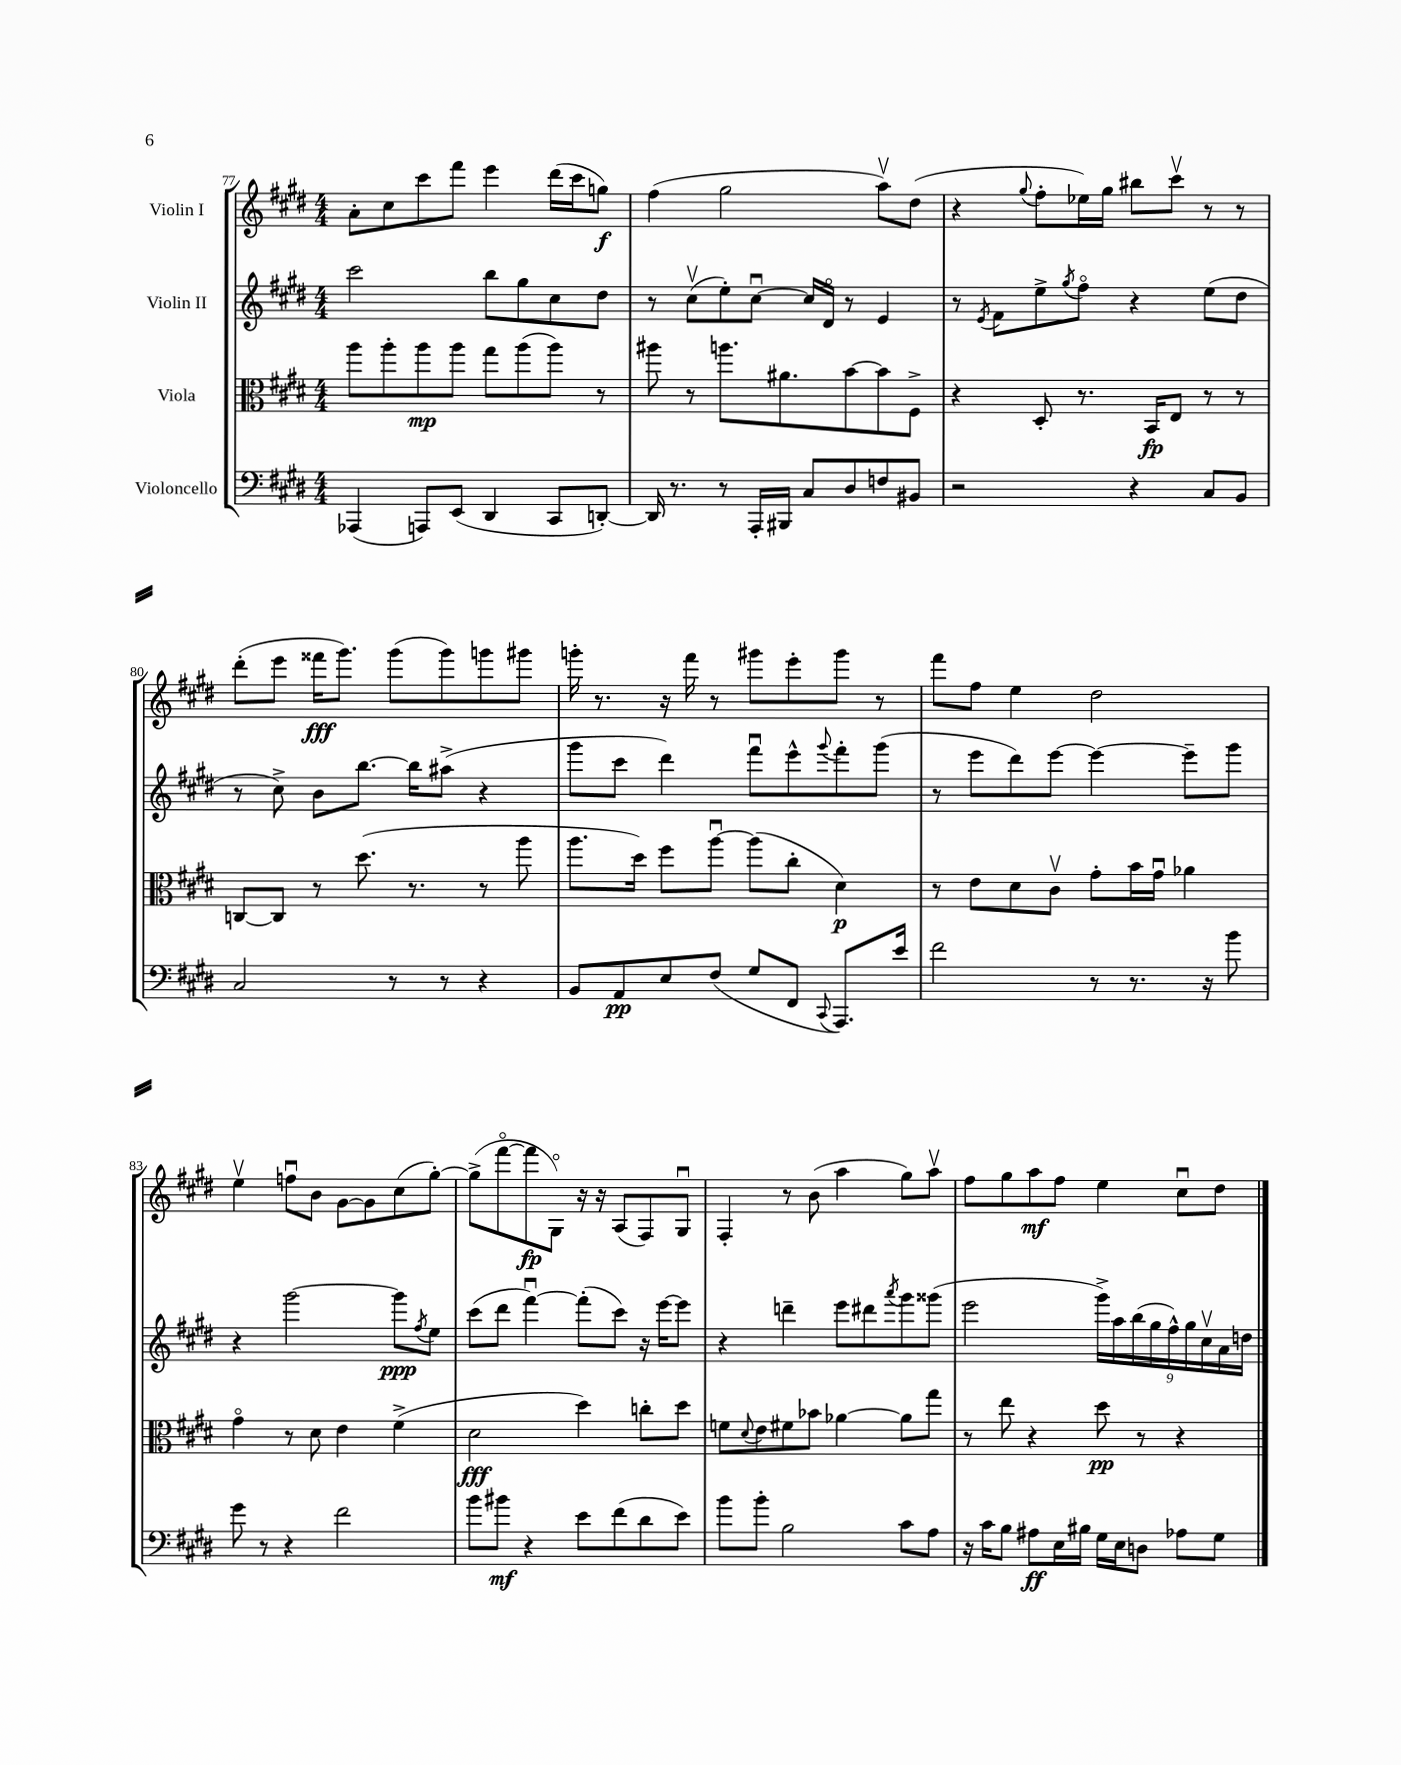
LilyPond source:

<<
\new StaffGroup <<
\new Staff = "s0" \with { instrumentName = "Violin I" } {
    \clef treble \key e \major \numericTimeSignature \time 4/4
    a'8-. cis''8 cis'''8 fis'''8 e'''4 dis'''16( cis'''16 g''8\f) |
    fis''4( gis''2 a''8\upbow) dis''8( |
    r4 \appoggiatura { gis''8 } fis''8-. ees''16) gis''16 bis''8 cis'''8\upbow r8 r8 |
    dis'''8-.( e'''8 fisis'''16\fff gis'''8.) gis'''8( gis'''8) g'''8 gis'''8 |
    g'''16-. r8. r16 fis'''16 r8 gis'''8 e'''8-. gis'''8 r8 |
    fis'''8 fis''8 e''4 dis''2 |
    e''4\upbow f''8\downbow b'8 gis'8~ gis'8 cis''8( gis''8~-.) |
    gis''8->( fis'''8~\flageolet fis'''8\fp gis8\flageolet) r16 r16 a8( fis8) gis8\downbow |
    fis4-. r8 b'8( a''4 gis''8) a''8\upbow |
    fis''8 gis''8 a''8\mf fis''8 e''4 cis''8\downbow dis''8 \bar "|." |
}
\new Staff = "s1" \with { instrumentName = "Violin II" } {
    \clef treble \key e \major \numericTimeSignature \time 4/4
    cis'''2 b''8 gis''8 cis''8 dis''8 |
    r8 cis''8\upbow( e''8-.) cis''8~\downbow cis''16 dis'16\flageolet r8 e'4 |
    r8 \acciaccatura { e'8 } fis'8 e''8-> \acciaccatura { gis''8 } fis''8\flageolet r4 e''8( dis''8 |
    r8 cis''8->) b'8 b''8.~ b''16 ais''8->( r4 |
    gis'''8 cis'''8 dis'''4) fis'''8\downbow e'''8-^ \appoggiatura { gis'''8 } fis'''8-. gis'''8( |
    r8 e'''8 dis'''8) e'''8~ e'''4~ e'''8-- gis'''8 |
    r4 gis'''2~ gis'''8\ppp \acciaccatura { fis''8 } e''8 |
    cis'''8( dis'''8 fis'''4~\downbow) fis'''8-.( cis'''8) r16 e'''16~ e'''8 |
    r4 d'''4-- e'''8 dis'''8 \acciaccatura { a'''8 } gis'''8 gisis'''8( |
    e'''2 \tuplet 9/8 { gis'''16->) a''16 b''16( gis''16 fis''16-^) gis''16 cis''16\upbow a'16 d''16 } \bar "|." |
}
\new Staff = "s2" \with { instrumentName = "Viola" } {
    \clef alto \key e \major \numericTimeSignature \time 4/4
    a''8 a''8-. a''8\mp a''8 gis''8 a''8( a''8) r8 |
    ais''8 r8 a''8. ais'8. b'8~ b'8 fis8-> |
    r4 dis8-. r8. b,16\fp e8 r8 r8 |
    c8~ c8 r8 dis''8.( r8. r8 a''8 |
    a''8. dis''16) fis''8 a''8~\downbow a''8( cis''8-. dis'4\p) |
    r8 e'8 dis'8 cis'8\upbow gis'8-. b'16 gis'16\downbow aes'4 |
    gis'4\flageolet r8 dis'8 e'4 fis'4->( |
    dis'2\fff dis''4) c''8-. dis''8 |
    f'8 \appoggiatura { dis'8 } e'8 fis'8 bes'8 aes'4~ aes'8 gis''8 |
    r8 e''8 r4 dis''8\pp r8 r4 \bar "|." |
}
\new Staff = "s3" \with { instrumentName = "Violoncello" } {
    \clef bass \key e \major \numericTimeSignature \time 4/4
    aes,,4( a,,8) e,8( dis,4 cis,8 d,8~-.) |
    d,16 r8. r8 a,,16-. bis,,16 cis8 dis8 f8 bis,8 |
    r2 r4 cis8 b,8 |
    cis2 r8 r8 r4 |
    b,8 a,8\pp e8 fis8( gis8 fis,8 \appoggiatura { cis,8 } a,,8.) e'16 |
    fis'2 r8 r8. r16 b'8 |
    gis'8 r8 r4 fis'2 |
    b'8 bis'8\mf r4 e'8 fis'8( dis'8 e'8) |
    b'8 b'8-. b2 cis'8 a8 |
    r16 cis'16 b8 ais8\ff e16 bis16 gis16 e16 d8 aes8 gis8 \bar "|." |
}
>>
>>
\layout { \context { \Score currentBarNumber = #77 } }
